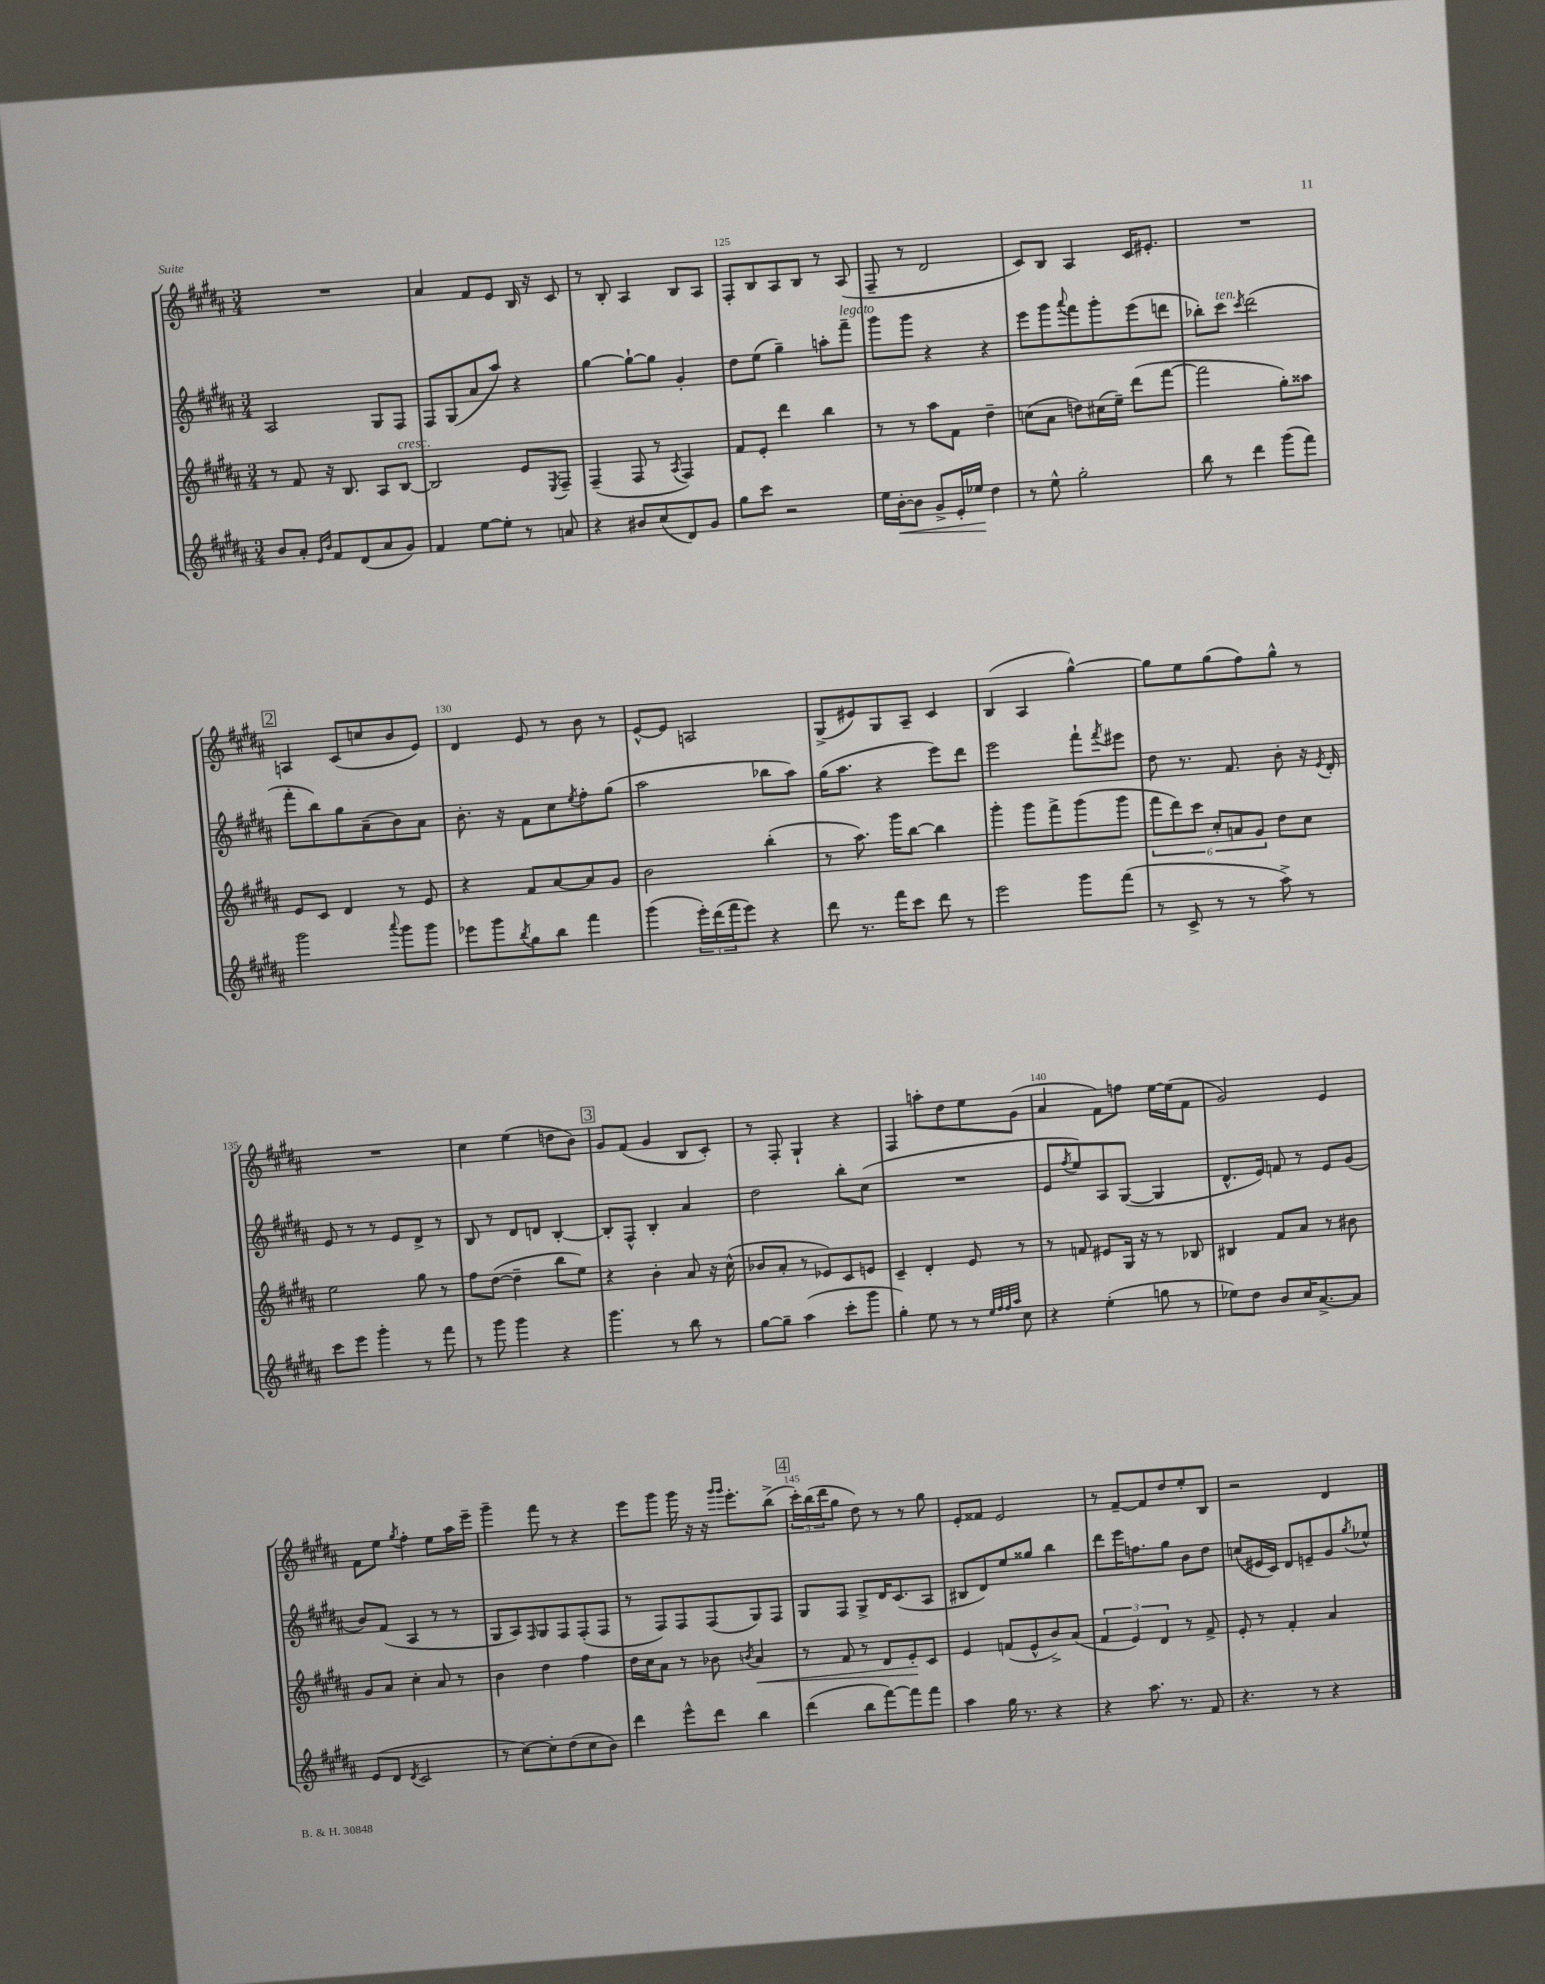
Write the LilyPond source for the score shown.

<<
\new StaffGroup <<
\new Staff = "s0" {
    \clef treble \key b \major \numericTimeSignature \time 3/4
    R2. |
    ais'4 fis'8 e'8 b16 r16 cis'8 |
    r8 b8-. ais4 b8 ais8 |
    fis8-. b8 ais8 b8 r8 ais8( |
    fis8-- r8 dis'2 |
    cis'8) b8 ais4 cis'16 eis'8.-. |
    R2. |
    \mark \markup { \box "2" } a4 cis'8( c''8 b'8 e'8) |
    dis'4 e'8 r8 b'8 r8 |
    e'8~-^ e'8 a2 |
    gis8->( eis'8) gis8 ais8-- cis'4 |
    b4( ais4 gis''4~-^) |
    gis''8 e''8 gis''8( fis''8) gis''8-^ r8 |
    R2. |
    cis''4 e''4( d''8 b'8) |
    \mark \markup { \box "3" } gis'8 fis'8( gis'4 b8 cis'8-.) |
    r8 fis8-. gis4-! r4 |
    fis4 a''8-. dis''8 e''8 gis'8( |
    ais'4 fis'8) f''8 e''16~ e''16( fis'8 |
    gis'2) e'4 |
    fis'8 e''8 \acciaccatura { gis''8 } fis''4-. e''8 ais''16 e'''16-- |
    gis'''4-- fis'''8 r8 r4 |
    e'''8 gis'''8 gis'''16 r16 r16 \grace { gis'''16 gis'''16 } e'''8.-. b''8->( |
    \mark \markup { \box "4" } \tuplet 3/2 { cis'''16-.) b''16( dis'''16 } gis''8 dis''8) r8 r8 gis''8 |
    e'8-. fisis'8 e'2 |
    r8 fis'8~-- fis'8 dis''8 e''8-. b8 |
    r2 dis'4 \bar "|." |
}
\new Staff = "s1" {
    \clef treble \key b \major \numericTimeSignature \time 3/4
    ais2 gis8 fis8 |
    fis8 gis8( ais'8 ais''8) r4 |
    gis''4~ gis''8~-! gis''8 gis'4-. |
    dis''8 e''8( gis''4--) a''8-. fis'''8--^\markup { \italic "legato" } |
    gis'''8 gis'''8 r4 r4 |
    e'''8 gis'''8 \appoggiatura { ais'''8 } fis'''8 gis'''8-. e'''8( d'''8 |
    bes''8-.) cis'''8^\markup { \italic "ten." } \acciaccatura { cis'''8 } dis'''2( |
    \mark \markup { \box "2" } fis'''8-. b''8) gis''8 ais'8--( b'8) ais'8 |
    b'8.-. r16 fis'8 cis''8 \acciaccatura { e''8 } fis''8-. gis''8( |
    ais''2 bes''8 ais''8) |
    gis''16( ais''8. r4 e'''8) dis'''8 |
    e'''2 fis'''8-! \acciaccatura { fis'''8 } eis'''8 |
    dis''8 r8. fis'8. b'8-. r16 \acciaccatura { e'8 } dis'16-. |
    e'8 r8 r8 e'8 dis'8-> r8 |
    b8 r8 dis'8 d'8 b4~-. |
    \mark \markup { \box "3" } b8-. fis8-^ b4-. ais'4 |
    dis''2 b''8-. cis''8( |
    R2. |
    e'8 \acciaccatura { fis''8 } e''8) ais8 gis8~( gis4 |
    dis'8.-^ e'16) f'8 r8 e'8 gis'8( |
    b'8) fis'8( ais4 r8 r8 |
    gis8 ais8) \grace { fis16 } gis8 fis8 fis8-.( fis8 |
    r8 fis8) fis8 fis8( gis8) fis8 |
    \mark \markup { \box "4" } gis8 fis8 gis8-> dis'16 cis'8.( ais8 |
    bis8 dis'8) e''8 gisis''8 b''4 |
    dis'''8 e'''16 f''8. gis''8 b'8 dis''8 |
    c''8( eis'16 cis'16) dis'8 e'8-- gis'8 \acciaccatura { gis''8 } ees''8-^ \bar "|." |
}
\new Staff = "s2" {
    \clef treble \key b \major \numericTimeSignature \time 3/4
    r8 fis'8 r16 b8. ais8 b8~^\markup { \italic "cresc." } |
    b2 e'8 \acciaccatura { e8 } fis8-- |
    fis4--( fis8 r8 \acciaccatura { ais8 } fis4) |
    fis'8 e'8-. dis'''4 b''4 |
    r8 r8 ais''8 fis'8 dis''4-- |
    c''8( ais'8 d''8) cis''16( e''16--) dis'''8( fis'''8~ |
    fis'''2 gis''8-.) aisis''8 |
    \mark \markup { \box "2" } e'8 cis'8 dis'4 r8 e'8 |
    r4 fis'8 ais'8~ ais'8 gis'8 |
    b'2 b''4-.( |
    r8 ais''8.) gis'''16 b''8~ b''4 |
    gis'''4-. gis'''8 fis'''8-> gis'''8( gis'''8 |
    \tuplet 6/4 { fis'''8 dis'''8) cis'''8 cis''8-. a'8 gis'8 } dis''8 cis''8 |
    e''2 gis''8 r8 |
    fis''8 dis''8~( dis''4-- b''8 e''8) |
    \mark \markup { \box "3" } r4 b'4-. ais'8 r16 cis''16-^( |
    bes'8 ais'8-. r8 ees'8) cis'8 e'8 |
    cis'4-- dis'4-. e'8 r8 |
    r8 f'8 eis'8 gis16 r16 r8 bes8 |
    bis4 fis'8 ais'8 r8 bis'8 |
    gis'8 ais'8 cis''4-. ais'8 r8 |
    b'4 dis''4 fis''4 |
    dis''16 cis''16 ais'8 r8 bes'8 \acciaccatura { b'8 } ais'4\< |
    \mark \markup { \box "4" } r8 fis'8 r8 dis'8 e'8-.\! cis'8 |
    e'4 f'8( e'8-^ b'8->) ais'8( |
    \tuplet 3/2 { fis'4 e'4) dis'4 } r8 fis'8-> |
    e'8-. r8 fis'4-. ais'4 \bar "|." |
}
\new Staff = "s3" {
    \clef treble \key b \major \numericTimeSignature \time 3/4
    b'8 ais'8-. \grace { e'16 b'16 } fis'8 dis'8( ais'8 gis'8) |
    fis'4 e''8~ e''8-. r8 a'8 |
    r4 bis'8 cis''8( dis'8) gis'8 |
    gis''8 cis'''8 r2 |
    e''16 b'16~-.\< b'8 gis'8-> e'16-. ees''16\! dis''4 |
    r8 e''8-^ gis''2-. |
    b''8 r8 dis'''4 gis'''8( fis'''8) |
    \mark \markup { \box "2" } gis'''2 \appoggiatura { ais'''8 } gis'''8 gis'''8 |
    ees'''8 gis'''8 \acciaccatura { b''8 } gis''8 b''8 fis'''4 |
    gis'''4( \tuplet 3/2 { e'''16-.) dis'''16( fis'''16 } e'''8) r4 |
    dis'''8 r8. fis'''16 cis'''8 dis'''8 r8 |
    e'''2 gis'''8 fis'''8( |
    r8 cis'8-> r8 r8 ais''8->) r8 |
    cis'''8 e'''8 gis'''4-. r8 fis'''8 |
    r8 gis'''8 gis'''4 r4 |
    \mark \markup { \box "3" } gis'''4. r8 b''8 r8 |
    gis''8~ gis''8-- ais''4( cis'''8-. gis'''8 |
    gis''4-.) e''8 r8 r8 \grace { e''32 fis''32 fis''32 ais''32 } cis''8 |
    r4 e''4-.( g''8 r8 |
    ees''8) dis''8 b'8 cis''16 ais'8.~-> ais'8 |
    e'8( dis'8 \acciaccatura { dis'8 } cis'2 |
    r8 cis''8~) cis''8-. dis''8( cis''8 b'8) |
    dis'''4 e'''8-^ dis'''8 b''4 |
    \mark \markup { \box "4" } dis'''4( b''8 fis'''8~) fis'''8 fis'''8 |
    ais''4 gis''16 r8. r4 |
    r4 ais''8. r8. fis'8 |
    r4. r8 r4 \bar "|." |
}
>>
>>
\layout { \context { \Score currentBarNumber = #122 \override BarNumber.break-visibility = ##(#f #t #t) barNumberVisibility = #(every-nth-bar-number-visible 5) } }
